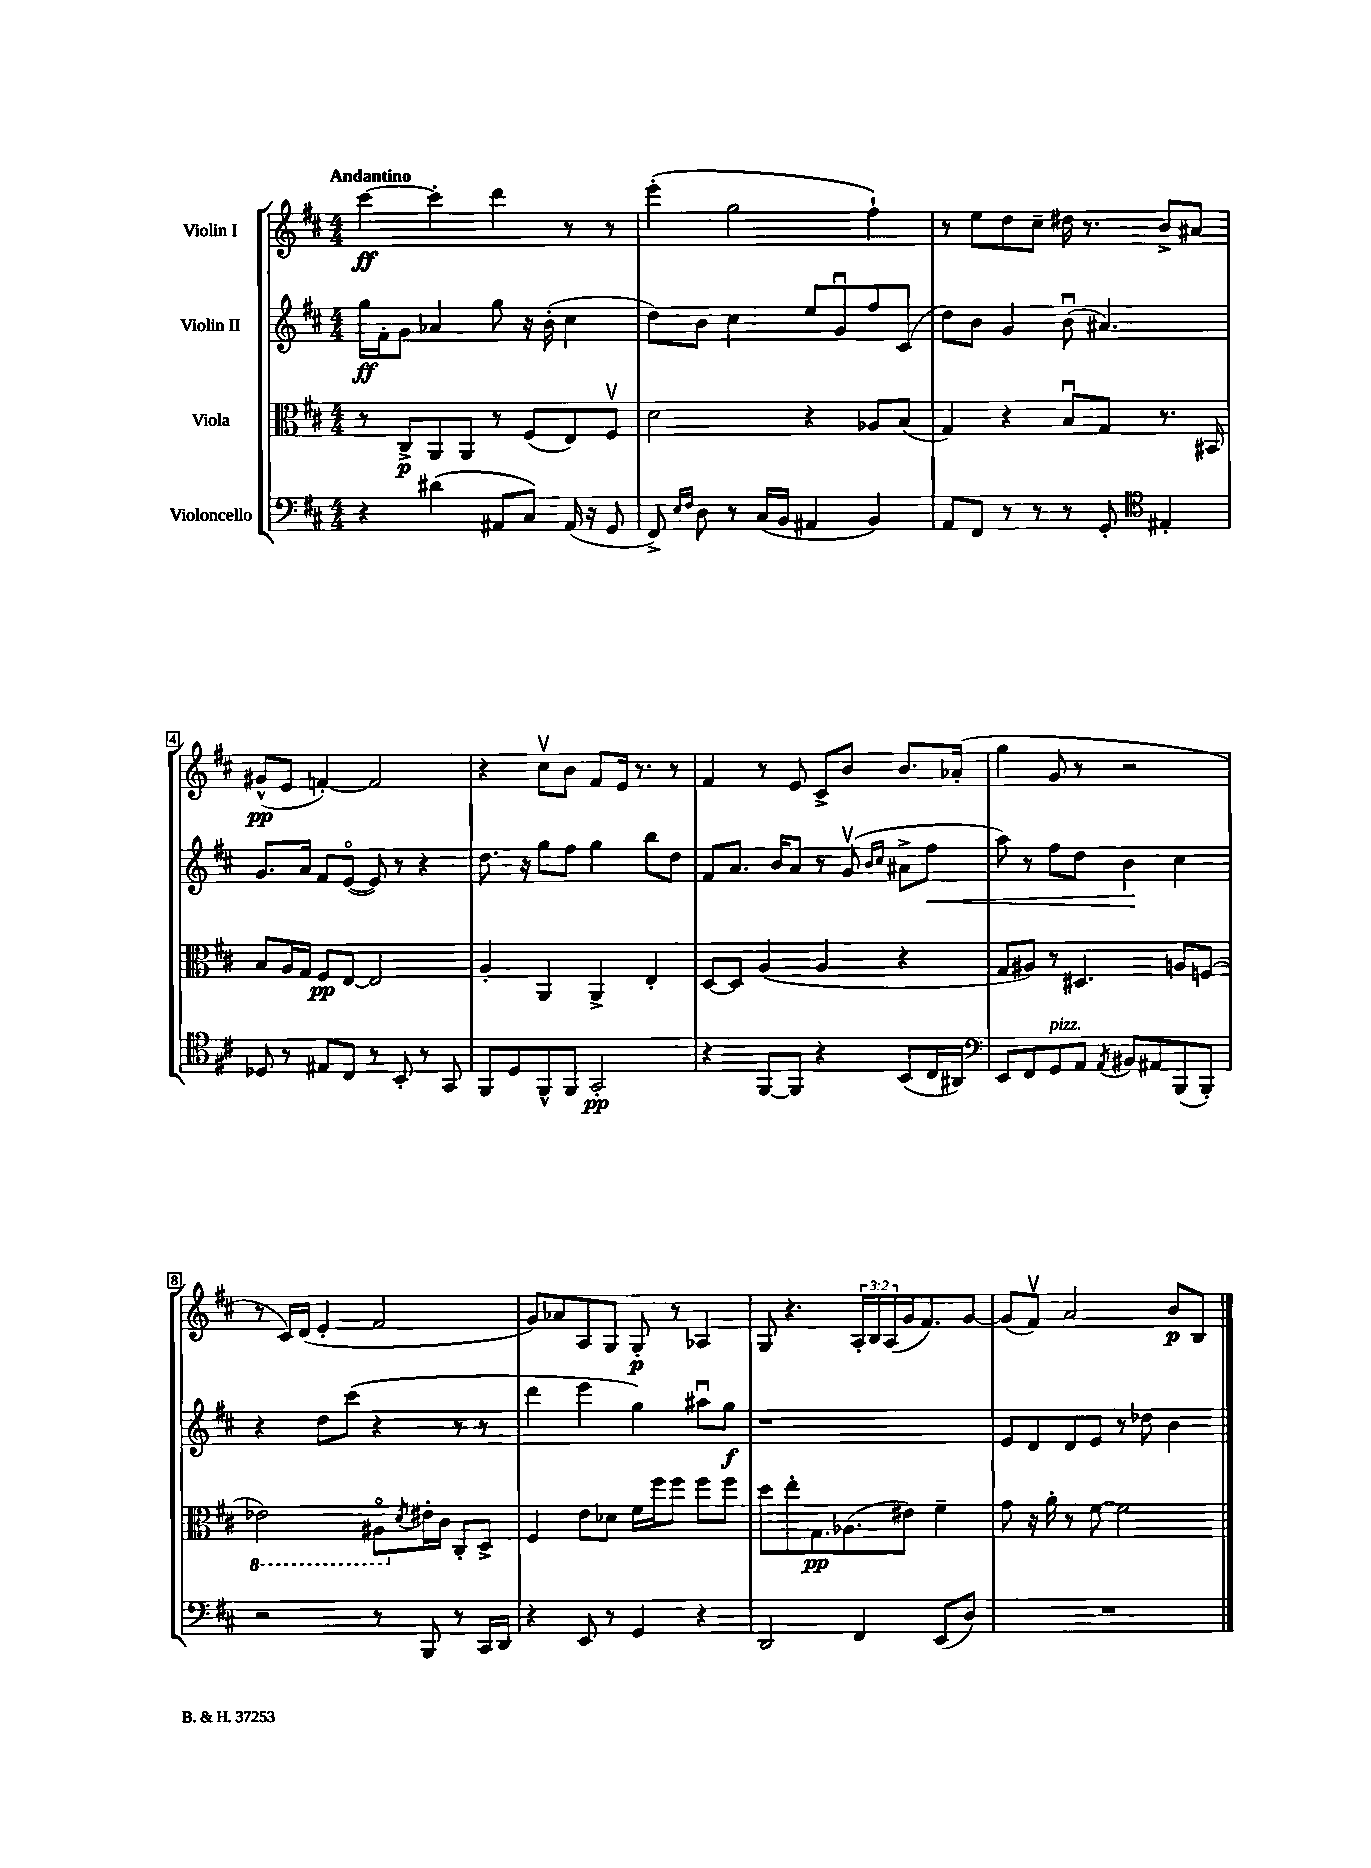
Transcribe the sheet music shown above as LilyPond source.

<<
\new StaffGroup <<
\new Staff = "s0" \with { instrumentName = "Violin I" } {
    \clef treble \key d \major \numericTimeSignature \time 4/4 \override Staff.TupletNumber.text = #tuplet-number::calc-fraction-text \tempo "Andantino"
    cis'''4~\ff cis'''4-. d'''4 r8 r8 |
    e'''4-.( g''2 fis''4-!) |
    r8 e''8 d''8 cis''8-- dis''16 r8. b'8-> ais'8 |
    gis'8-^\pp( e'8 f'4~-.) f'2 |
    r4 cis''8\upbow b'8 fis'8 e'16 r8. r8 |
    fis'4 r8 e'8 cis'8-> b'8 b'8. aes'16-.( |
    g''4 g'8 r8 r2 |
    r8 cis'16) d'16( e'4-. fis'2 |
    g'8) aes'8 a8 g8 g8-.\p r8 aes4 |
    g8 r4. \tuplet 3/2 { a16-. b16 a16( } g'16 fis'8.) g'8~ |
    g'8( fis'8\upbow) a'2 b'8\p b8 \bar "|." |
}
\new Staff = "s1" \with { instrumentName = "Violin II" } {
    \clef treble \key d \major \numericTimeSignature \time 4/4
    g''16\ff fis'16-. g'8 aes'4 g''8 r16 b'16-.( cis''4 |
    d''8) b'8 cis''4 e''8 g'8\downbow fis''8 cis'8( |
    d''8) b'8 g'4 b'8\downbow( ais'4.) |
    g'8. a'16 fis'8 e'8~\flageolet( e'8) r8 r4 |
    d''8. r16 g''8 fis''8 g''4 b''8 d''8 |
    fis'8 a'8. b'16 a'8 r8 g'8\upbow( \grace { b'16 cis''16 } ais'8-> fis''8\< |
    a''8) r8 fis''8 d''8 b'4\! cis''4 |
    r4 d''8 cis'''8( r4 r8 r8 |
    d'''4 e'''4 g''4) ais''8\downbow g''8\f |
    r1 |
    e'8 d'8 d'8 e'8 r8 des''8 b'4 \bar "|." |
}
\new Staff = "s2" \with { instrumentName = "Viola" } {
    \clef alto \key d \major \numericTimeSignature \time 4/4
    r8 cis8->\p a,8 a,8 r8 fis8( e8) fis8\upbow |
    d'2 r4 aes8 b8( |
    g4) r4 b8\downbow g8 r8. bis,16 |
    b8 a16 g16 fis8\pp e8~ e2 |
    a4-. a,4 a,4-> e4-. |
    d8~ d8 a4( a4 r4 |
    g8 ais8) r8 dis4. a8 f8( |
    \ottava #-1 ees2) ais,8\flageolet \ottava #0 \acciaccatura { d'8 } eis'16-. cis'16 cis8-. d8-> |
    fis4 e'8 des'8 fis'16 fis''16 fis''8 fis''8 fis''8 |
    d''8 e''8-. g8.\pp aes8.( eis'8) fis'4-- |
    g'8 r16 a'16-. r8 fis'8~ fis'2 \bar "|." |
}
\new Staff = "s3" \with { instrumentName = "Violoncello" } {
    \clef bass \key d \major \numericTimeSignature \time 4/4
    r4 dis'4( ais,8 cis8) ais,16( r16 g,8 |
    fis,8->) \grace { e16 fis16 } d8 r8 cis16( b,16 ais,4 b,4) |
    a,8 fis,8 r8 r8 r8 g,8-. \clef tenor eis4-. |
    des8 r8 eis8 cis8 r8 b,8-. r8 g,8 |
    fis,8 d8 fis,8-^ fis,8 g,2-.\pp |
    r4 fis,8~ fis,8 r4 b,8( cis16 ais,16) |
    \clef bass e,8 fis,8 g,8^\markup { \italic "pizz." } a,8 \acciaccatura { a,8 } bis,8 ais,8 b,,8( b,,8-.) |
    r2 r8 b,,8 r8 cis,16 d,16 |
    r4 e,8 r8 g,4 r4 |
    d,2 fis,4 e,8( d8) |
    R1 \bar "|." |
}
>>
>>
\layout { \context { \Score \override BarNumber.stencil = #(make-stencil-boxer 0.1 0.3 ly:text-interface::print) } }
